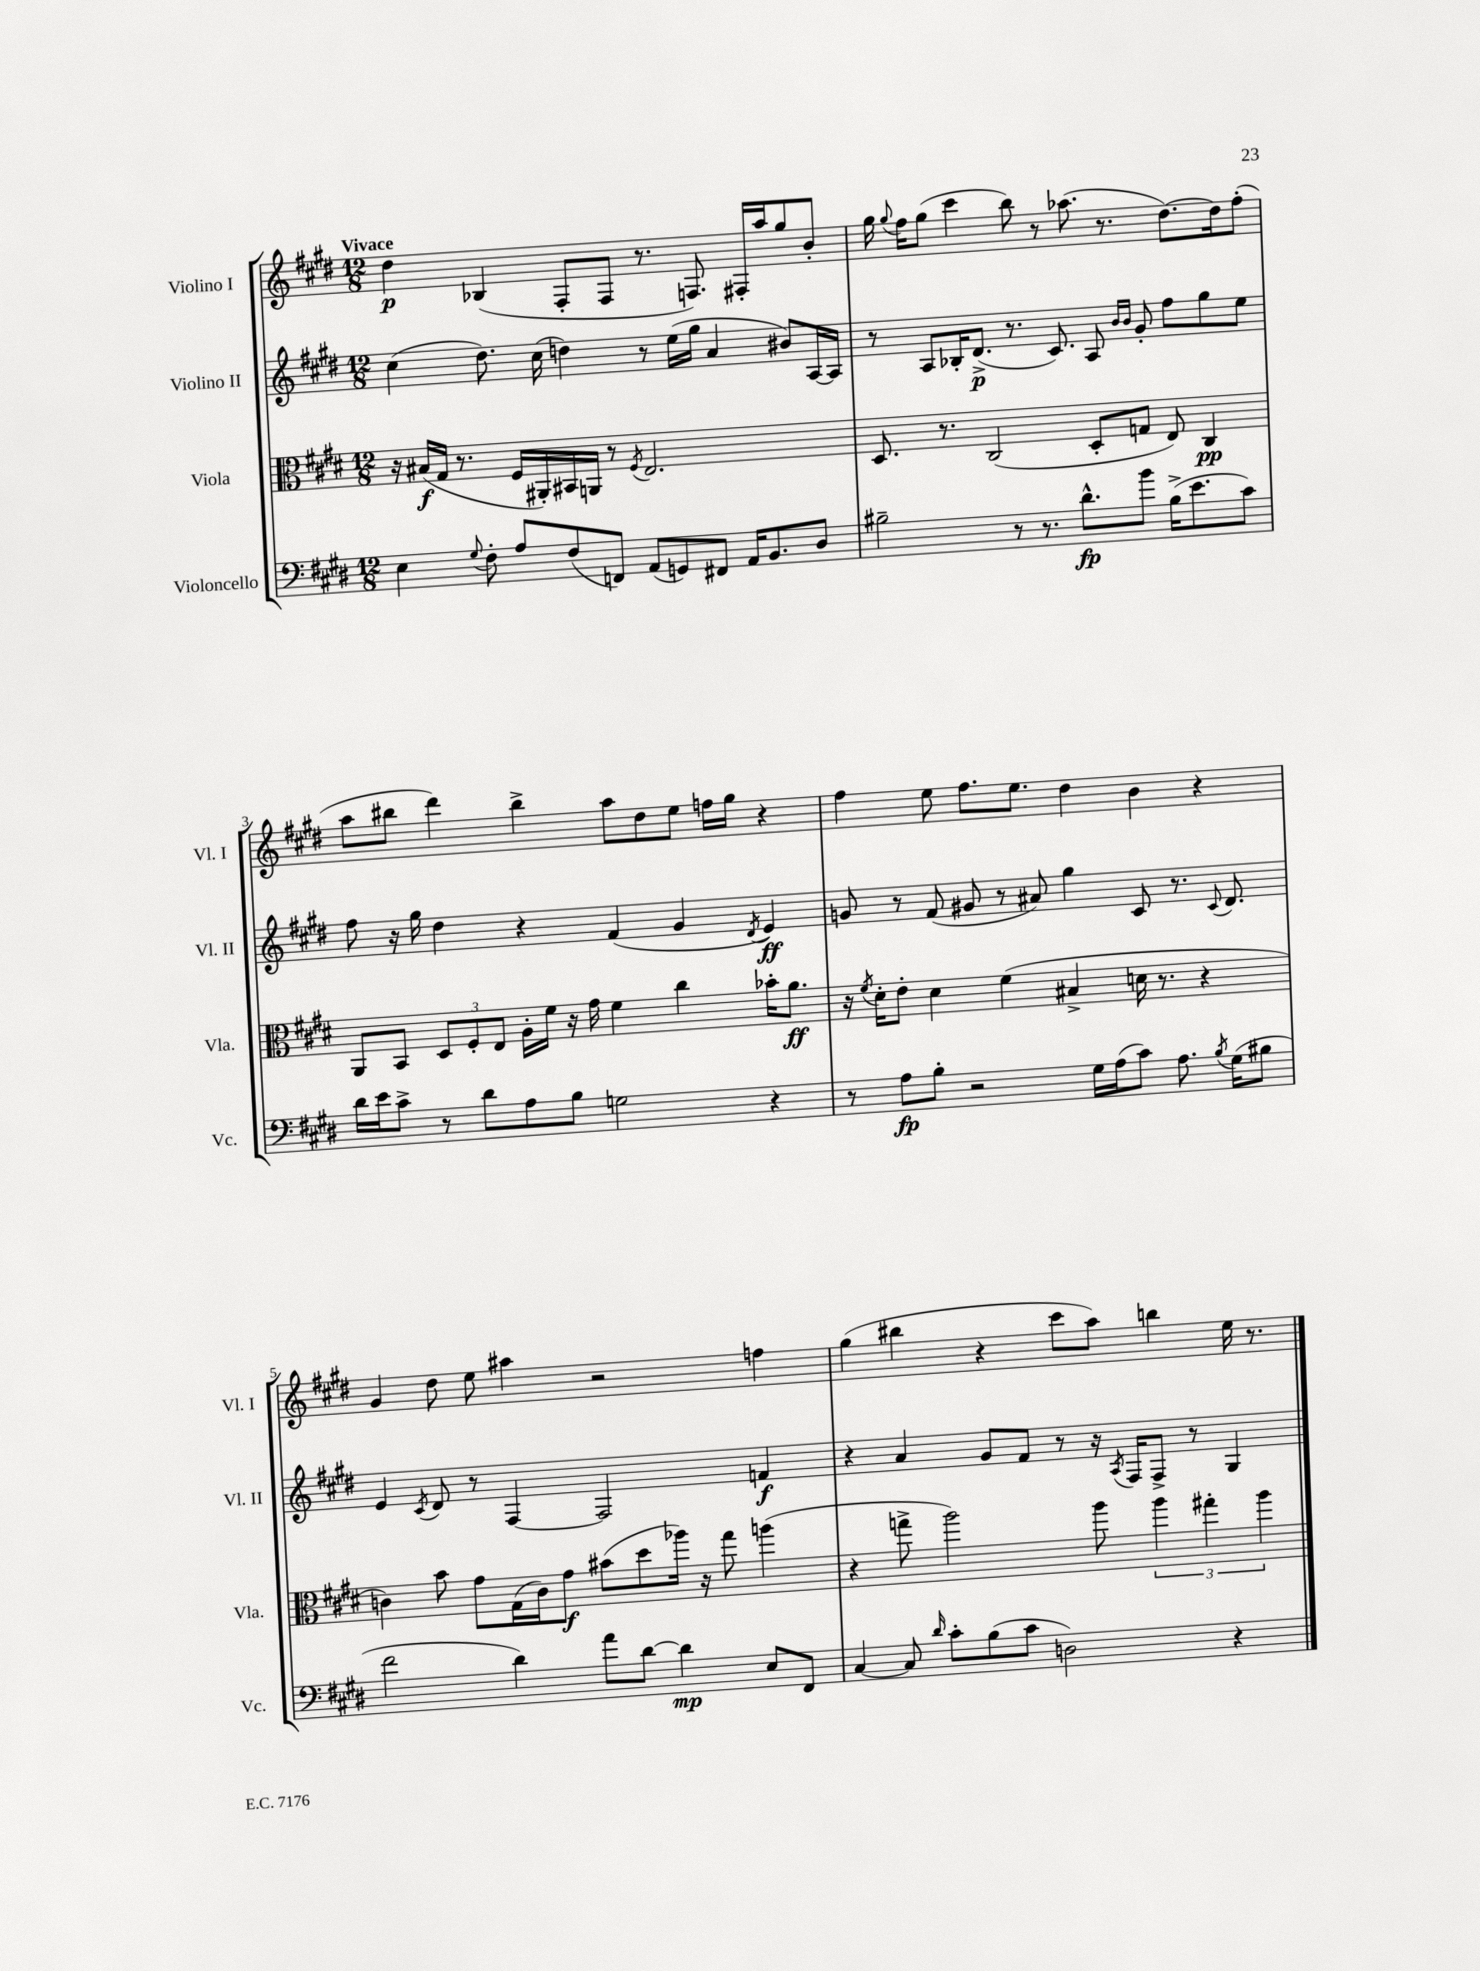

**kern	**kern	**kern	**kern
*staff4	*staff3	*staff2	*staff1
*clefF4	*clefC3	*clefG2	*clefG2
*k[f#c#g#d#]	*k[f#c#g#d#]	*k[f#c#g#d#]	*k[f#c#g#d#]
*M12/8	*M12/8	*M12/8	*M12/8
4E	16r	(4cc#	4dd#
.	(16B#	.	.
.	16G#	.	.
.	8.r	.	.
8qqG#	.	.	.
8F#'	.	8.dd#)	(4B-
8A	16F#	.	.
.	16AA#')	(16cc#	.
(8F#	16BB#	4dd)	8F#'
.	16AA	.	.
8FF)	8r	.	8F#
.	8qF#	.	.
(8AA	2.E	8r	8.r
8GG)	.	(16ee	.
.	.	16gg#	8.F)
8FF#	.	4a	.
16AA	.	.	16F#'
8.BB	.	.	16aa
.	.	8b#)	8gg#
8D#	.	[16A	8b'
.	.	16A]	.
=	=	=	=
2B#~	8.D#	8r	16gg#
.	.	.	8qqgg#
.	.	.	16ff#
.	.	8A	(8gg#
.	8.r	.	.
.	.	16B-'	4ccc#
.	.	(8.d#^	.
.	(2C#	.	.
8r	.	8.r	8bb)
8.r	.	.	8r
.	.	8.c#)	.
.	.	.	(8.aa-
8.d#^^	.	.	.
.	8D#'	8A	.
.	.	.	8.r
.	.	16qqb	.
.	.	16qqb	.
8b	8G	8g#'	.
(16B#^	8E)	8ff#	[8.dd#)
8.e	.	.	.
.	4C#	8gg#	.
.	.	.	16dd#]
8c#)	.	8ee	(8ff#'
=	=	=	=
16d#	8AA	8ff#	8aa
16e	.	.	.
8c#^	8BB	16r	8bb#
.	.	16gg#	.
8r	12D#	4dd#	4ddd#)
.	12F#'	.	.
8d#	.	.	.
.	12E	.	.
8A	16A'	4r	4bb#^
.	16f#	.	.
8B	16r	.	.
.	16g#	.	.
2G	4f#	(4f#	8aa
.	.	.	8dd#
.	4cc#	4g#	8ee
.	.	.	16ff
.	.	.	16gg#
.	.	8qd#	.
4r	16b-'	4e)	4r
.	8.a	.	.
=	=	=	=
8r	16r	8g	4ff#
.	8qf#	.	.
.	16d#'	.	.
8A	8e'	8r	.
8B'	4d#	(8f#	8ee
2r	.	8g#	8.ff#
.	(4f#	8r	.
.	.	.	8.ee
.	.	8a#)	.
.	4B#^	4gg#	4dd#
16G#	.	.	.
(16A	.	.	.
8c#)	16d	8c#	4b
.	8.r	.	.
8.A	.	8.r	.
.	4r	.	4r
8qB	.	8qqc#	.
(16G#	.	8.d#	.
8B#	.	.	.
=	=	=	=
2f#	4c)	4e	4g#
.	.	8qc#	.
.	8b	8d#	8dd#
.	8g#	8r	8ee
4d#)	(16G#	[4F#	4aa#
.	16c)	.	.
.	8g#	.	.
8a	(8b#	2F#]	2r
[8d#	8dd#	.	.
4d#]	16aa-)	.	.
.	16r	.	.
.	8gg#	.	.
8E	(4aa	4f	4ff
8FF#	.	.	.
=	=	=	=
[4C#	4r	4r	(4gg#
8C#]	8gg^	4a	4bb#
16qqd#	.	.	.
8c#'	2aa)	.	.
(8B	.	8g#	4r
8c#	.	8f#	.
2D)	.	8r	8ccc#
.	8aa	16r	8aa)
.	.	8qA	.
.	.	16F#	.
.	6aa	8F#^	4bb
.	.	8r	.
.	6gg#'	.	.
4r	.	4G#	16ee
.	.	.	8.r
.	6aa	.	.
==	==	==	==
*-	*-	*-	*-
